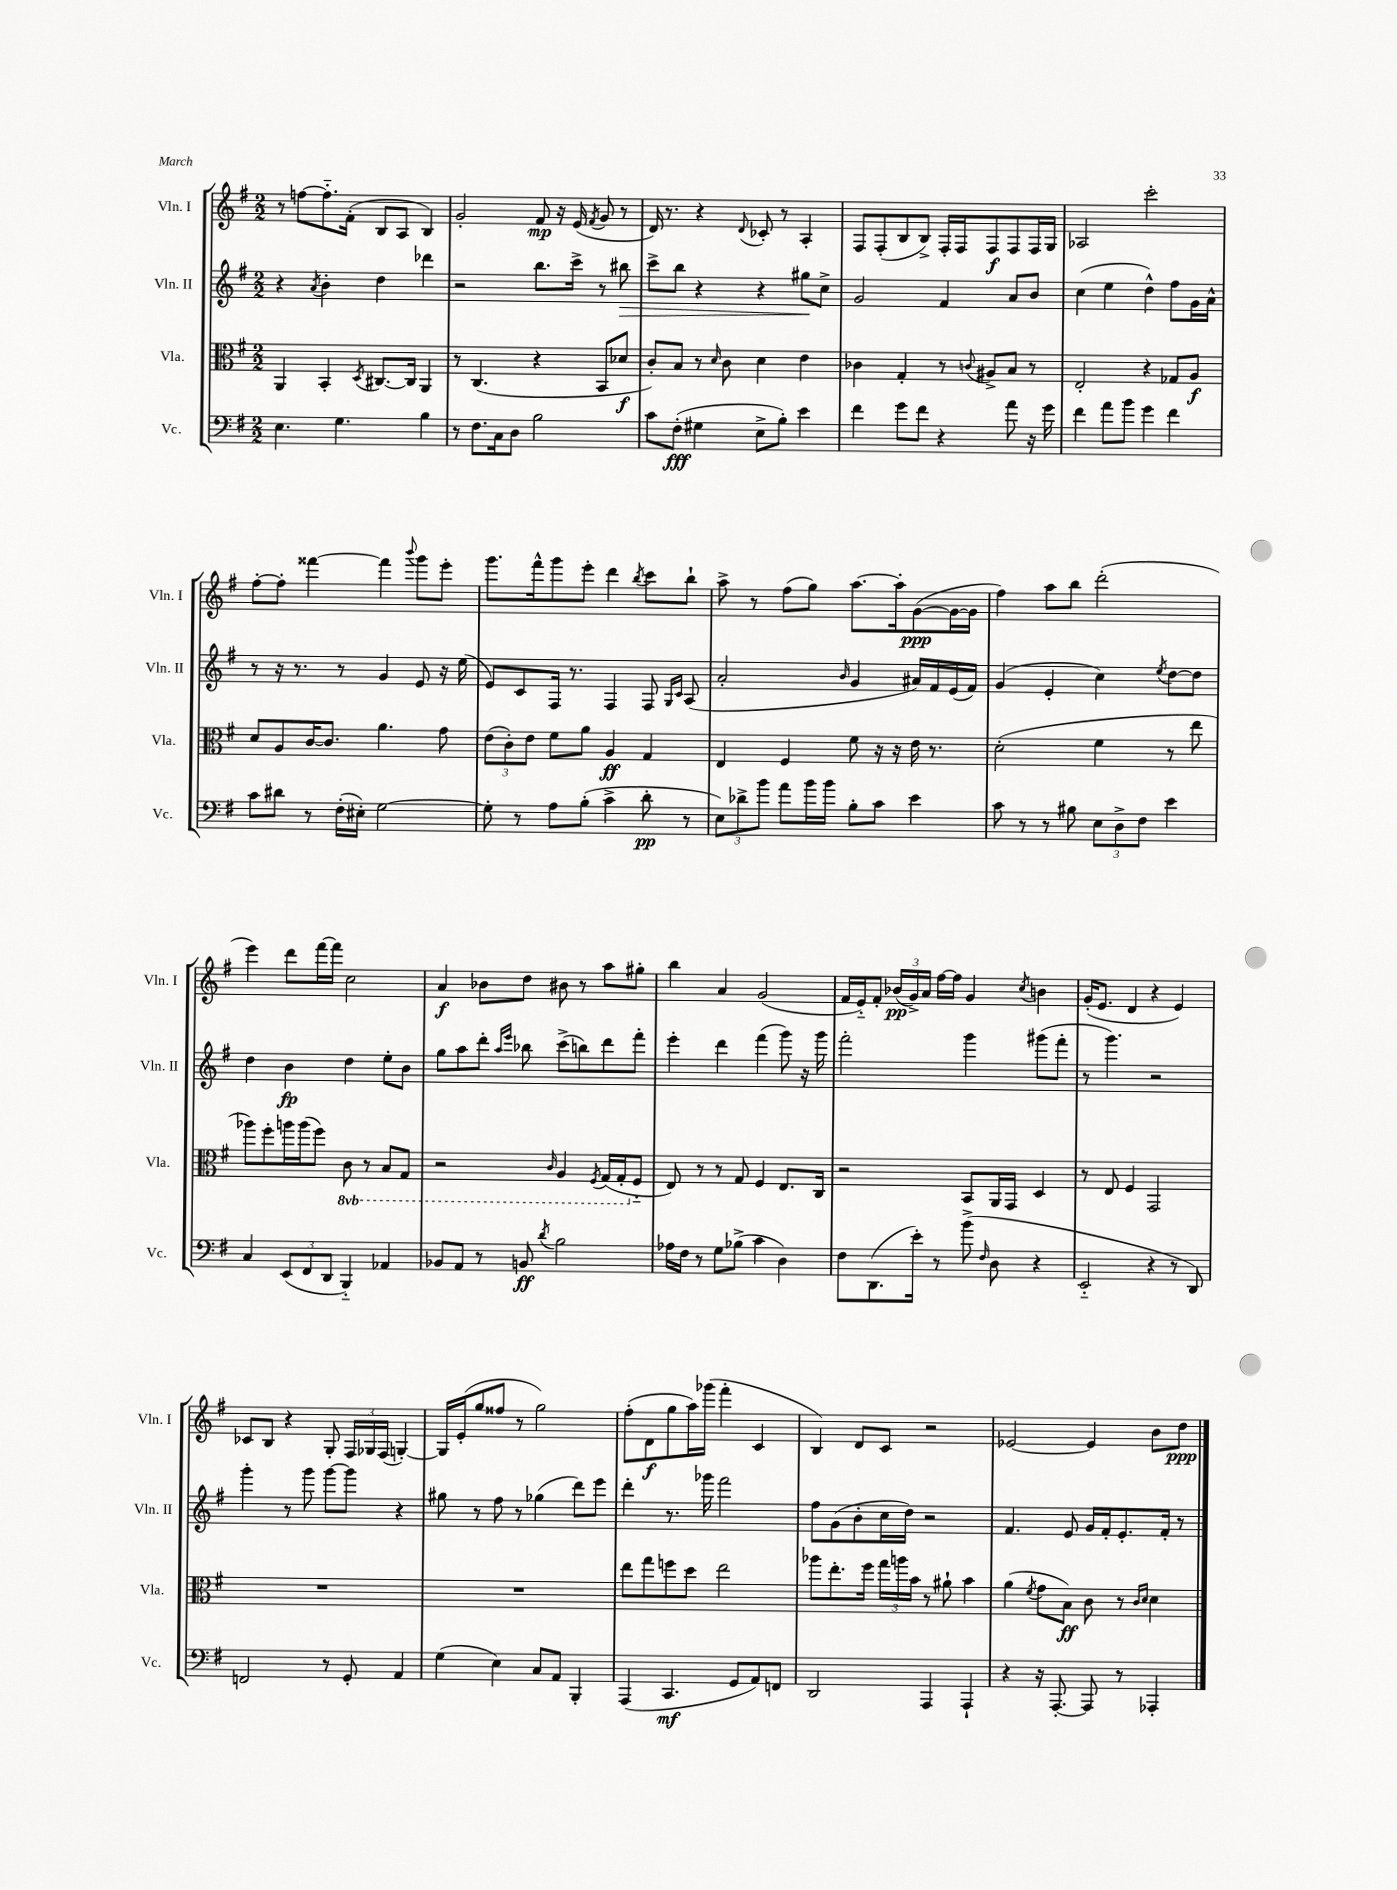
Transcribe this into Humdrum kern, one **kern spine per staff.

**kern	**dynam	**kern	**dynam	**kern	**dynam	**kern	**dynam
*part4	*part4	*part3	*part3	*part2	*part2	*part1	*part1
*staff4	*staff4	*staff3	*staff3	*staff2	*staff2	*staff1	*staff1
*I"Vc.	*	*I"Vla.	*	*I"Vln. II	*	*I"Vln. I	*
*I'Vc.	*	*I'Vla.	*	*I'Vln. II	*	*I'Vln. I	*
*clefF4	*	*clefC3	*	*clefG2	*	*clefG2	*
*k[f#]	*	*k[f#]	*	*k[f#]	*	*k[f#]	*
*M2/2	*	*M2/2	*	*M2/2	*	*M2/2	*
=36	=36	=36	=36	=36	=36	=36	=36
4.E\	.	4AA/	.	4r	.	8r	.
.	.	.	.	.	.	[8ffn\L	.
.	.	.	.	8qa/	.	.	.
.	.	4BB'/	.	4b'\	.	8.ff\]	.
4.G\	.	.	.	.	.	.	.
.	.	.	.	.	.	(16f#'\Jk	.
.	.	8qD/	.	.	.	.	.
.	.	[8.C#X/L	.	4dd\	.	8B/L	.
.	.	.	.	.	.	8A/J	.
.	.	16C#/Jk]	.	.	.	.	.
4B\	.	4AA/	.	4ddd-X\	.	4B/)	.
=37	=37	=37	=37	=37	=37	=37	=37
8r	.	8r	.	2r	.	2g'/	.
8.F#\L	.	(4.C/	.	.	.	.	.
16C\k	.	.	.	.	.	.	.
8D\J	.	.	.	.	.	.	.
2B\	.	4r	.	8.bb\L	.	8f#/	mp
.	.	.	.	.	.	16r	.
.	.	.	.	16ccc^\Jk	.	(16e/	.
.	.	.	.	.	.	8qf#/	.
.	.	8BB/L	.	8r	.	8g/	.
!	!	!	!	!	!LO:HP:b	!	!
.	.	8d-X/J	f	8bb#X\	>	8r	.
=38	=38	=38	=38	=38	=38	=38	=38
8c\L	.	8c'/L)	.	8ccc^\L	.	16d/)	.
.	.	.	.	.	.	8.r	.
(8F#'\J	fff	8B/J	.	8bb\J	.	.	.
4G#X\	.	8r	.	4r	.	4r	.
.	.	16qqd/	.	.	.	.	.
.	.	8c\	.	.	.	.	.
.	.	.	.	.	.	8qqd/	.
8E^\L	.	4d\	.	4r	.	8c-X'/	.
8B'\J)	.	.	.	.	.	8r	.
4e\	.	4e\	.	8gg#X\L	.	4A'/	.
.	.	.	.	8cc^\J	]	.	.
=39	=39	=39	=39	=39	=39	=39	=39
4f#\	.	4c-X\	.	2g/	.	8F#/L	.
.	.	.	.	.	.	(8F#'/	.
8g\L	.	4G'/	.	.	.	8B/	.
8f#\J	.	.	.	.	.	8B^/J)	.
4r	.	8r	.	4f#/	.	16F#'/LL	.
.	.	.	.	.	.	16F#/J	.
.	.	8qqcn/	.	.	.	.	.
.	.	8A#X^/L	.	.	.	8F#/	f
8a\	.	8B/J	.	8a/L	.	8F#/	.
16r	.	8r	.	8b/J	.	16F#/L	.
16g\	.	.	.	.	.	16G/JJ	.
=40	=40	=40	=40	=40	=40	=40	=40
4f#\	.	2E'/	.	(4cc\	.	2A-X/	.
8a\L	.	.	.	4ee\	.	.	.
8b\J	.	.	.	.	.	.	.
4g\	.	4r	.	4dd^^\)	.	2ccc'\	.
4f#\	.	8G-X/L	.	8ff#\L	.	.	.
.	.	8A/J	f	16g\L	.	.	.
.	.	.	.	16a^^\JJ	.	.	.
!!LO:LB:g=z
=41	=41	=41	=41	=41	=41	=41	=41
8c\L	.	8d/L	.	8r	.	[8ff#'\L	.
8d#X\J	.	8A/	.	16r	.	8ff#'\J]	.
.	.	.	.	8.r	.	.	.
8r	.	[16c/K	.	.	.	[4fff##X\	.
.	.	8.c/J]	.	.	.	.	.
(16F#'\LL	.	.	.	8r	.	.	.
16E#X'\JJ)	.	.	.	.	.	.	.
[2G\	.	4.a\	.	4g/	.	4fff##\]	.
.	.	.	.	.	.	8qqbbb/	.
.	.	.	.	8e/	.	8ggg\L	.
.	.	8g\	.	16r	.	8eee'\J	.
.	.	.	.	(16ee\	.	.	.
=42	=42	=42	=42	=42	=42	=42	=42
8G'\]	.	(12e\L	.	8e/L)	.	8.ggg\L	.
.	.	12c'\)	.	.	.	.	.
8r	.	.	.	8c/	.	.	.
.	.	12e\J	.	.	.	.	.
.	.	.	.	.	.	16fff#^^\k	.
8A\L	.	8f#\L	.	16F#/Jk	.	8ggg\	.
.	.	.	.	8.r	.	.	.
(8B'\J	.	8a\J	.	.	.	8eee'\J	.
4c^\	.	4A/	ff	4F#/	.	4ddd\	.
.	.	.	.	.	.	8qbb/	.
8d'\	pp	4G/	.	8F#/	.	8ccc\L	.
.	.	.	.	16qqG/LL	.	.	.
.	.	.	.	16qqc/JJ	.	.	.
8r	.	.	.	(8A/	.	8bb`\J	.
=43	=43	=43	=43	=43	=43	=43	=43
12E\L)	.	4E/	.	2a'/	.	8aa^\	.
12d-X^\	.	.	.	.	.	.	.
.	.	.	.	.	.	8r	.
12b\J	.	.	.	.	.	.	.
8a\L	.	4F#/	.	.	.	(8ff#\L	.
16b\L	.	.	.	.	.	8gg\J)	.
16b\JJ	.	.	.	.	.	.	.
.	.	.	.	16qqb/	.	.	.
8B'\L	.	8f#\	.	4g/	.	[8.aa\L	.
8c\J	.	16r	.	.	.	.	.
.	.	16r	.	.	.	16aa'\k]	.
4e\	.	16e\	.	16a#X/LL)	.	([8g\	ppp
.	.	8.r	.	16f#/	.	.	.
.	.	.	.	(16e/	.	16g\L_	.
.	.	.	.	16f#/JJ)	.	16g\JJ]	.
=44	=44	=44	=44	=44	=44	=44	=44
8c\	.	(2d'\	.	(4g/	.	4ff#\)	.
8r	.	.	.	.	.	.	.
8r	.	.	.	4e'/	.	8aa\L	.
8B#X\	.	.	.	.	.	8bb\J	.
12E\L	.	4f#\	.	4cc\)	.	(2ddd'\	.
12D^\	.	.	.	.	.	.	.
12F#\J	.	.	.	.	.	.	.
.	.	.	.	8qee/	.	.	.
4e\	.	8r	.	[8dd\L	.	.	.
.	.	8ee\	.	8dd\J]	.	.	.
!!LO:LB:g=z
=45	=45	=45	=45	=45	=45	=45	=45
4C/	.	8aa-X\L)	.	4dd\	.	4eee\)	.
.	.	8ff#'\	.	.	.	.	.
(12EE/L	.	16aan\L	.	4b\	fp	8ddd\L	.
.	.	(16aa\J	.	.	.	.	.
12FF#/	.	.	.	.	.	.	.
.	.	8ff#\J)	.	.	.	[16fff#\L	.
12DD/J	.	.	.	.	.	.	.
.	.	.	.	.	.	16fff#\JJ]	.
*	*	*8ba	*	*	*	*	*
4BBB/)	.	8C\	.	4dd\	.	2cc\	.
.	.	8r	.	.	.	.	.
4AA-X/	.	8BB/L	.	8ee'\L	.	.	.
.	.	8GG/J	.	8b\J	.	.	.
=46	=46	=46	=46	=46	=46	=46	=46
8BB-X/L	.	2r	.	8gg\L	.	4a/	f
8AA/J	.	.	.	8aa\	.	.	.
8r	.	.	.	8ddd'\J	.	8b-X\L	.
.	.	.	.	16qqaa/LL	.	.	.
.	.	.	.	16qqeee/JJ	.	.	.
8BBn/	ff	.	.	8bb-X\	.	8dd\J	.
8qd/	.	16qqC/	.	.	.	.	.
2B\	.	4AA/	.	(8ccc^\L	.	8b#X\	.
.	.	.	.	8bbn\)	.	8r	.
.	.	8qFF#/	.	.	.	.	.
.	.	(16GG/LL	.	8ddd\	.	8aa\L	.
.	.	16GG'/J	.	.	.	.	.
*	*	*X8ba	*	*	*	*	*
.	.	8F#/J	.	8fff#'\J	.	8gg#X'\J	.
=47	=47	=47	=47	=47	=47	=47	=47
16A-X\LL	.	8E/)	.	4eee'\	.	4bb\	.
16F#\JJ	.	.	.	.	.	.	.
8r	.	8r	.	.	.	.	.
8G\L	.	8r	.	4ddd\	.	4a/	.
(8B-X^\J	.	8G/	.	.	.	.	.
4c\	.	4F#/	.	(4fff#\	.	(2g/	.
4D\)	.	8.E/L	.	8ggg\)	.	.	.
.	.	.	.	16r	.	.	.
.	.	16C/Jk	.	16ggg\	.	.	.
=48	=48	=48	=48	=48	=48	=48	=48
8F#\L	.	2r	.	2fff#'\	.	16f#/LL	.
.	.	.	.	.	.	16e/J)	.
(8.DD\	.	.	.	.	.	8f#'/J	.
.	.	.	.	.	.	(24b-X/LL	pp
.	.	.	.	.	.	24g^/)	.
16e'\Jk)	.	.	.	.	.	.	.
.	.	.	.	.	.	24a/JJ	.
8r	.	.	.	.	.	[16ff#\LL	.
.	.	.	.	.	.	16ff#\JJ]	.
(8b^\	.	8BB/L	.	4ggg\	.	4g/	.
16qqF#/	.	.	.	.	.	.	.
8D\	.	16AA/L	.	.	.	.	.
.	.	16GG/JJ	.	.	.	.	.
.	.	.	.	.	.	8qcc/	.
4r	.	4D/	.	(8ggg#X\L	.	4bn\	.
.	.	.	.	8fff#'\J	.	.	.
=49	=49	=49	=49	=49	=49	=49	=49
2EE/	.	8r	.	8r	.	(16g'/KL	.
.	.	.	.	.	.	8.e/J	.
.	.	8E/	.	4.ggg\)	.	.	.
.	.	4F#/	.	.	.	4d/	.
4r	.	2GG/	.	2r	.	4r	.
8r	.	.	.	.	.	4e/)	.
8DD/)	.	.	.	.	.	.	.
!!LO:LB:g=z
=50	=50	=50	=50	=50	=50	=50	=50
2FFn/	.	1r	.	4ggg'\	.	8c-X/L	.
.	.	.	.	.	.	8B/J	.
.	.	.	.	8r	.	4r	.
.	.	.	.	8ggg\	.	.	.
8r	.	.	.	[8ggg\L	.	8G'/	.
8GG'/	.	.	.	8ggg\J]	.	24F#/LL	.
.	.	.	.	.	.	24G-X/	.
.	.	.	.	.	.	(24F#/JJ	.
4AA/	.	.	.	4r	.	[4Gn'/)	.
=51	=51	=51	=51	=51	=51	=51	=51
(4G\	.	1r	.	8gg#X\	.	16G/LL]	.
.	.	.	.	.	.	(16e'/J	.
.	.	.	.	8r	.	8gg/	.
4E\)	.	.	.	8ff#\	.	8ff##X/J	.
.	.	.	.	8r	.	8r	.
8C/L	.	.	.	(4gg-X\	.	2gg\)	.
8AA/J	.	.	.	.	.	.	.
4BBB'/	.	.	.	8ddd\L)	.	.	.
.	.	.	.	8eee\J	.	.	.
=52	=52	=52	=52	=52	=52	=52	=52
(4AAA/	.	8ee\L	.	4ddd'\	.	(8ff#'\L	.
.	.	8gg\	.	.	.	8d\	f
4.CC/	mf	8ffn\	.	8.r	.	8gg\	.
.	.	8dd\J	.	.	.	16aa\L)	.
.	.	.	.	16ggg-X\	.	(16ggg-X\JJ	.
.	.	2ee\	.	2fff#\	.	4fff#'\	.
8GG/L	.	.	.	.	.	.	.
8AA/)	.	.	.	.	.	4c/	.
8FFn/J	.	.	.	.	.	.	.
=53	=53	=53	=53	=53	=53	=53	=53
2DD/	.	8aa-X\L	.	8ff#\L	.	4B/)	.
.	.	8.ee'\	.	(8g\	.	.	.
.	.	.	.	8b'\	.	8d/L	.
.	.	16ff#\Jk	.	.	.	.	.
.	.	24gg\LL	.	16cc\L	.	8c/J	.
.	.	24aan\	.	.	.	.	.
.	.	.	.	16dd\JJ)	.	.	.
.	.	24b\JJ	.	.	.	.	.
4AAA/	.	8r	.	2r	.	2r	.
.	.	8a#X`\	.	.	.	.	.
4AAA`/	.	4b\	.	.	.	.	.
=54	=54	=54	=54	=54	=54	=54	=54
4r	.	(4a\	.	4.f#/	.	[2e-X/	.
.	.	8qf#/	.	.	.	.	.
16r	.	8g\L	.	.	.	.	.
[8.AAA'/	.	.	.	.	.	.	.
.	.	8B\J)	ff	8e/	.	.	.
8AAA/]	.	8c\	.	16g/LL	.	4e-/]	.
.	.	.	.	16f#'/J	.	.	.
8r	.	8r	.	8.e'/	.	.	.
.	.	16qqc/LL	.	.	.	.	.
.	.	16qqd/JJ	.	.	.	.	.
4AAA-X'/	.	4d\	.	.	.	8b\L	.
.	.	.	.	16f#'/Jk	.	.	.
.	.	.	.	8r	.	8dd\J	ppp
==	==	==	==	==	==	==	==
*-	*-	*-	*-	*-	*-	*-	*-
